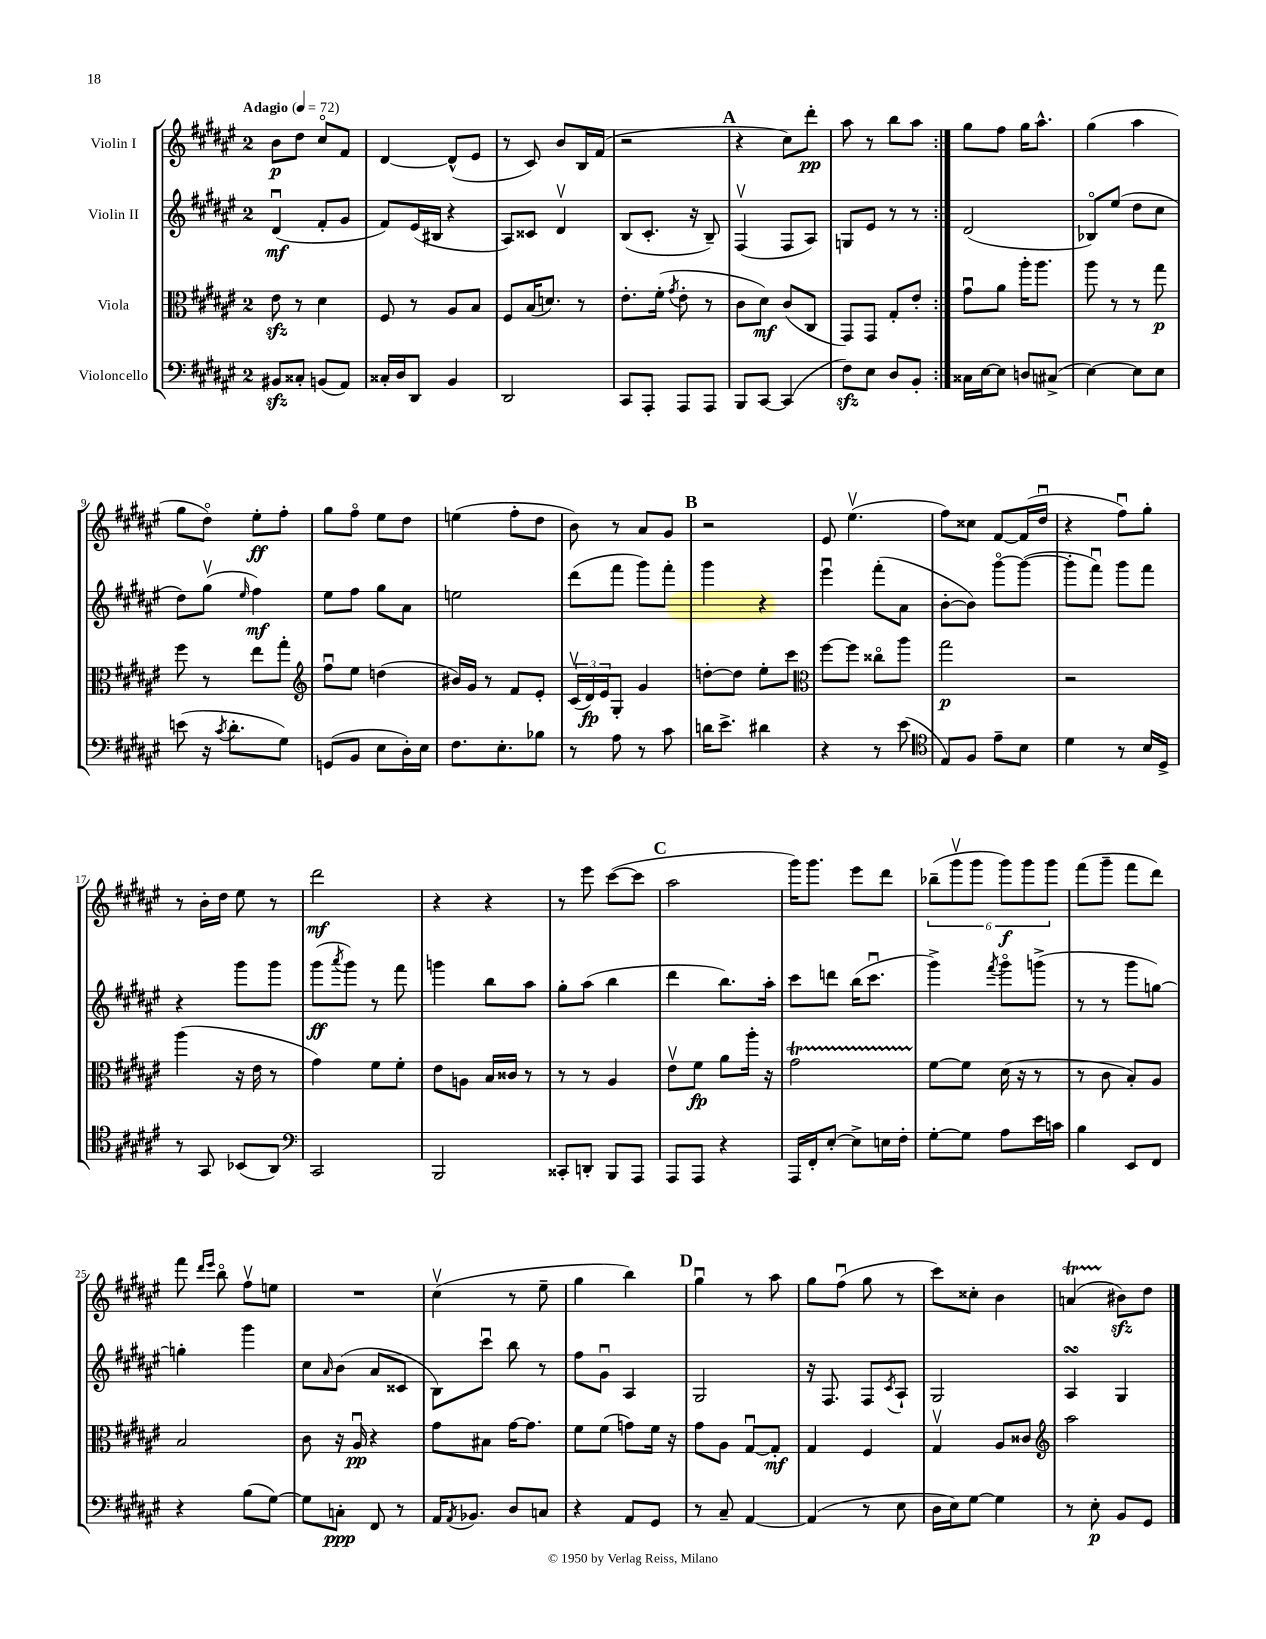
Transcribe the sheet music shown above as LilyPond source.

<<
\new StaffGroup <<
\new Staff = "s0" \with { instrumentName = "Violin I" } {
    \clef treble \key fis \major \once \override Staff.TimeSignature.style = #'single-digit \time 2/4 \tempo "Adagio" 4 = 72
    \repeat volta 2 { b'8\p dis''8 cis''8\flageolet fis'8 |
    dis'4~ dis'8-^( eis'8 |
    r8 cis'8) b'8 b16 fis'16( |
    r2 |
    \mark \markup { \bold "A" } r4 cis''8) dis'''8-.\pp |
    ais''8 r8 b''8 ais''8 | }
    gis''8 fis''8 gis''16 ais''8.-^ |
    gis''4( ais''4 |
    gis''8 dis''8\flageolet) eis''8-.\ff fis''8-. |
    gis''8 fis''8\flageolet eis''8 dis''8 |
    e''4( fis''8-. dis''8 |
    b'8) r8 ais'8 gis'8 |
    \mark \markup { \bold "B" } r2 |
    eis'8 eis''4.\upbow( |
    fis''8) cisis''8 fis'8~ fis'16( dis''16\downbow |
    r4 fis''8\downbow) gis''8-. |
    r8 b'16-. dis''16 eis''8 r8 |
    dis'''2\mf |
    r4 r4 |
    r8 eis'''8 cis'''8~( cis'''8 |
    \mark \markup { \bold "C" } ais''2 |
    gis'''16) gis'''8. eis'''8 dis'''8 |
    \tuplet 6/4 { bes''8--( gis'''8\upbow gis'''8 gis'''8\f) gis'''8 gis'''8 } |
    fis'''8( gis'''8-- fis'''8 dis'''8) |
    fis'''8 \grace { dis'''16 eis'''16 } b''8\flageolet fis''8\upbow e''8 |
    R2 |
    cis''4\upbow( r8 eis''8-- |
    gis''4 b''4) |
    \mark \markup { \bold "D" } gis''4\downbow r8 ais''8 |
    gis''8 fis''8\downbow( gis''8 r8 |
    cis'''8) cisis''8-. b'4 |
    a'4\startTrillSpan( bis'8\stopTrillSpan\sfz) dis''8 \bar "|." |
}
\new Staff = "s1" \with { instrumentName = "Violin II" } {
    \clef treble \key fis \major \once \override Staff.TimeSignature.style = #'single-digit \time 2/4
    \repeat volta 2 { dis'4\downbow\mf( fis'8-. gis'8 |
    fis'8) eis'16( bis16 r4 |
    ais8) cisis'8 dis'4\upbow |
    b8( cis'8.-. r16 b8--) |
    \mark \markup { \bold "A" } fis4\upbow( fis8 ais8) |
    g8 eis'8 r8 r8 | }
    dis'2( |
    bes8\flageolet) eis''8( dis''8 cis''8 |
    dis''8) gis''8\upbow( \grace { eis''16 } fis''4\mf) |
    eis''8 fis''8 gis''8 ais'8 |
    e''2 |
    dis'''8( fis'''8 gis'''8) fis'''8-. |
    \mark \markup { \bold "B" } gis'''4 r4 |
    eis'''4\downbow fis'''8-.( ais'8 |
    b'8~-. b'8) gis'''8~\flageolet gis'''8~( |
    gis'''8-. fis'''8\downbow) gis'''8 fis'''8 |
    r4 gis'''8 gis'''8 |
    gis'''8\ff( \acciaccatura { ais'''8 } gis'''8) r8 fis'''8 |
    g'''4 b''8 ais''8 |
    gis''8-. ais''8( b''4 |
    \mark \markup { \bold "C" } dis'''4 b''8.) ais''16-. |
    cis'''8 d'''8 b''16( cis'''8.\downbow |
    gis'''4->) \acciaccatura { fis'''8 } gis'''8\flageolet g'''8->( |
    r8 r8 gis'''8 g''8~) |
    g''4-. gis'''4 |
    cis''8 \grace { ais'16 } b'8( ais'8 cisis'8 |
    b8) cis'''8\downbow b''8 r8 |
    fis''8 gis'8\downbow ais4 |
    \mark \markup { \bold "D" } gis2 |
    r16 fis8. fis8 \acciaccatura { cis'8 } ais8-! |
    gis2 |
    ais4\turn gis4 \bar "|." |
}
\new Staff = "s2" \with { instrumentName = "Viola" } {
    \clef alto \key fis \major \once \override Staff.TimeSignature.style = #'single-digit \time 2/4
    \repeat volta 2 { eis'8\sfz r8 dis'4 |
    fis8 r8 ais8 b8 |
    fis8 b16( d'8.) r8 |
    eis'8.-. fis'16-.( \acciaccatura { gis'8 } eis'8-. r8 |
    \mark \markup { \bold "A" } cis'8 dis'8\mf) cis'8( cis8 |
    gis,8) gis,8 gis8-. eis'8-. | }
    gis'8\downbow ais'8 ais''16-. ais''8. |
    ais''8 r8 r8 gis''8\p |
    fis''8 r8 eis''8 gis''8-. |
    \clef treble fis''8\downbow eis''8 d''4( |
    bis'16) gis'16 r8 fis'8 eis'8-. |
    \tuplet 3/2 { cis'16\upbow( dis'16\fp) eis'16 } gis8-. gis'4 |
    \mark \markup { \bold "B" } d''8~-. d''8 eis''8-. cis'''8 |
    \clef alto fis''8~ fis''8 cisis''8\flageolet ais''8 |
    gis''2\p |
    r2 |
    ais''4( r16 eis'16 r8 |
    gis'4) fis'8 fis'8-. |
    eis'8 a8 b16 cisis'16 r8 |
    r8 r8 ais4 |
    \mark \markup { \bold "C" } eis'8\upbow fis'8\fp ais'8 ais''16-. r16 |
    gis'2\startTrillSpan |
    fis'8~\stopTrillSpan fis'8 dis'16( r16 r8 |
    r8 cis'8 b8-.) ais8 |
    b2 |
    cis'8 r16 ais16\downbow\pp r4 |
    gis'8 bis8 gis'16~ gis'8. |
    fis'8 fis'8( g'8) fis'16 r16 |
    \mark \markup { \bold "D" } gis'8 ais8 gis8~\downbow gis8-.\mf |
    gis4 fis4 |
    gis4\upbow ais8 cisis'8 |
    \clef treble ais''2 \bar "|." |
}
\new Staff = "s3" \with { instrumentName = "Violoncello" } {
    \clef bass \key fis \major \once \override Staff.TimeSignature.style = #'single-digit \time 2/4
    \repeat volta 2 { bis,8\sfz cisis8-. b,8( ais,8) |
    cisis16-. dis16 dis,8 b,4 |
    dis,2 |
    cis,8 ais,,8-. ais,,8 ais,,8 |
    \mark \markup { \bold "A" } b,,8 cis,8~ cis,4( |
    fis8\sfz) eis8 dis8 b,8-. | }
    cisis16 eis16~ eis8 d8 cis8->( |
    eis4~) eis8 eis8 |
    e'8( r16 \acciaccatura { cis'8 } dis'8.-. gis8) |
    g,8( b,8 eis8 dis16-.) eis16 |
    fis8. eis8.-. bes8 |
    r8 ais8 r8 cis'8 |
    \mark \markup { \bold "B" } d'16 eis'8.-> dis'4 |
    r4 r8 eis'8( |
    \clef tenor eis8) fis8 eis'8-- b8 |
    dis'4 r8 b16 dis16-> |
    r8 gis,8 bes,8( ais,8) |
    \clef bass cis,2 |
    b,,2 |
    cisis,8-. d,8-. b,,8 ais,,8 |
    \mark \markup { \bold "C" } ais,,8 ais,,8 r4 |
    ais,,16 fis,16-. eis8~-. eis8-> e16 fis16-. |
    gis8~-. gis8 ais8 eis'16 c'16 |
    b4 eis,8 fis,8 |
    r4 b8( gis8~) |
    gis8 c8-.\ppp fis,8 r8 |
    ais,16 \acciaccatura { ais,8 } bes,8. dis8 c8 |
    r4 ais,8 gis,8 |
    \mark \markup { \bold "D" } r8 cis8-- ais,4~ |
    ais,4( r8 eis8 |
    dis16 eis16) gis8~ gis4 |
    r8 eis8-.\p b,8 gis,8 \bar "|." |
}
>>
>>
